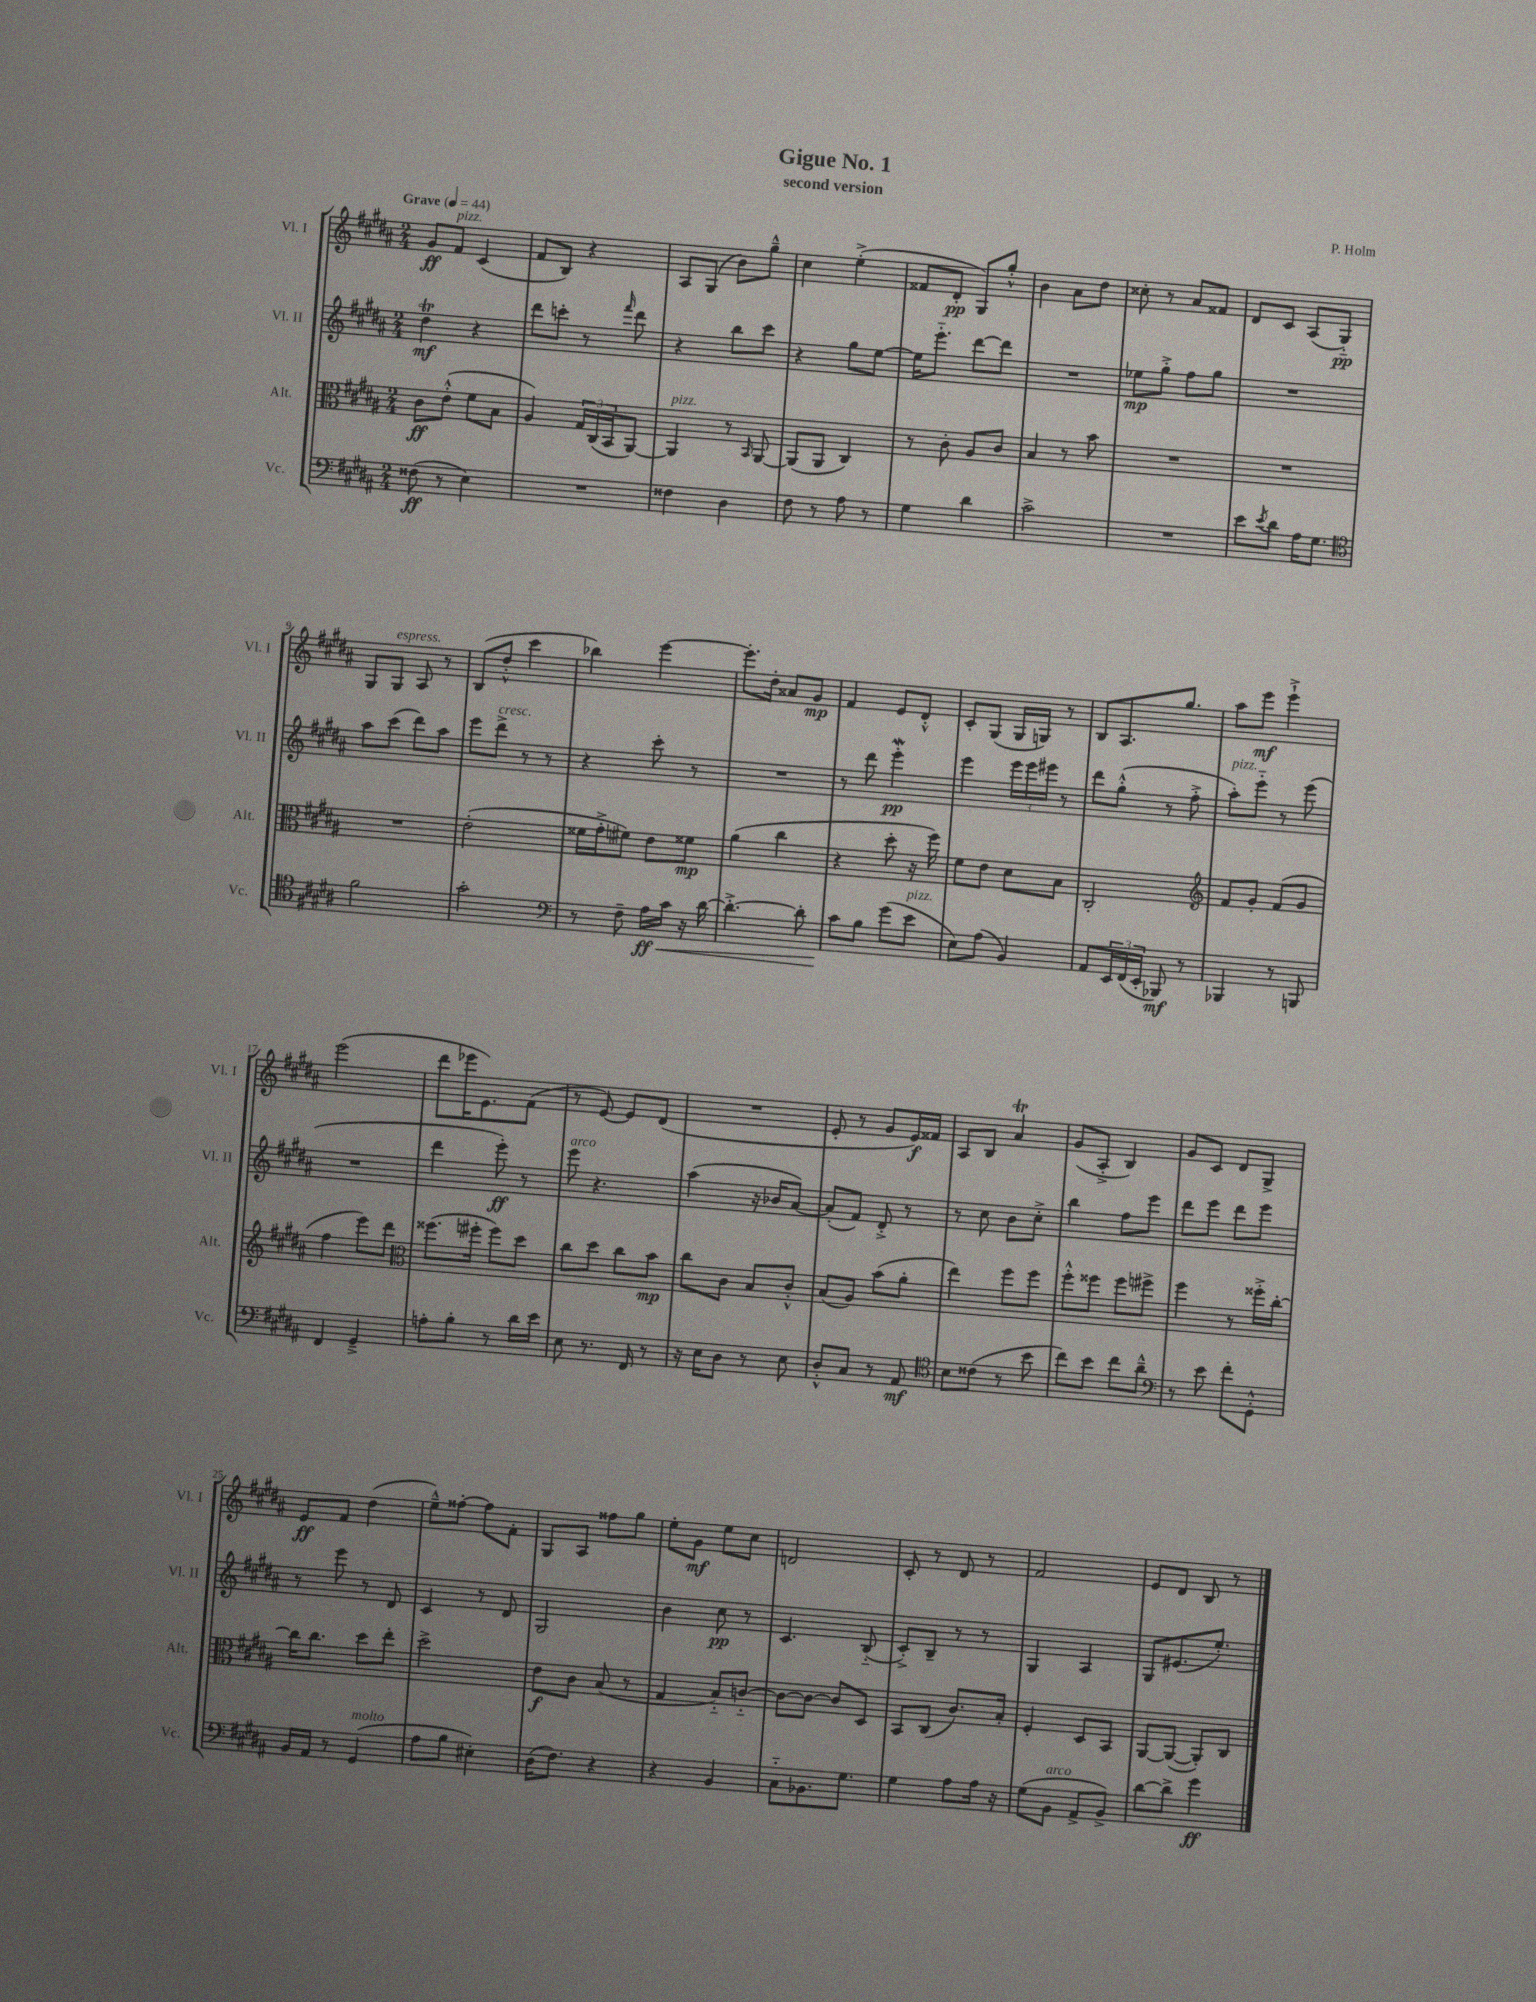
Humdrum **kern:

**kern	**dynam	**kern	**dynam	**kern	**dynam	**kern	**dynam
*part4	*part4	*part3	*part3	*part2	*part2	*part1	*part1
*staff4	*staff4	*staff3	*staff3	*staff2	*staff2	*staff1	*staff1
*I"Vc.	*	*I"Alt.	*	*I"Vl. II	*	*I"Vl. I	*
*I'Vc.	*	*I'Alt.	*	*I'Vl. II	*	*I'Vl. I	*
*clefF4	*	*clefC3	*	*clefG2	*	*clefG2	*
*k[f#c#g#d#a#]	*	*k[f#c#g#d#a#]	*	*k[f#c#g#d#a#]	*	*k[f#c#g#d#a#]	*
*M2/4	*	*M2/4	*	*M2/4	*	*M2/4	*
*MM44	*	*MM44	*	*MM44	*	*MM44	*
=1	=1	=1	=1	=1	=1	=1	=1
!	!	!	!	!	!	!LO:TX:a:B:t=Grave	!
(8F##X\	ff	8c#\L	ff	4dd#t\	mf	8g#/L	ff
!	!	!	!	!	!	!LO:TX:a:i:t=pizz.	!
8r	.	(8e'^^\J	.	.	.	8f#/J	.
4E\)	.	8f#\L	.	4r	.	(4c#/	.
.	.	8B\J	.	.	.	.	.
=2	=2	=2	=2	=2	=2	=2	=2
2r	.	4A#/)	.	8ddd#\L	.	8f#/L	.
.	.	.	.	8cccn'\J	.	8B/J)	.
.	.	24G#/LL	.	8r	.	4r	.
.	.	(24C#/	.	.	.	.	.
.	.	24BB/J	.	.	.	.	.
.	.	.	.	16qqfff#/	.	.	.
.	.	[8AA#/J)	.	8ddd#\	.	.	.
=3	=3	=3	=3	=3	=3	=3	=3
!	!	!LO:TX:a:i:t=pizz.	!	!	!	!	!
4F##X\	.	4AA#/]	.	4r	.	8A#/L	.
.	.	.	.	.	.	(8G#/J	.
4D#\	.	8r	.	8bb\L	.	8b\L)	.
.	.	16qqBB/	.	.	.	.	.
.	.	[8AA#/	.	8ccc#\J	.	8gg#~^^\J	.
=4	=4	=4	=4	=4	=4	=4	=4
8F#\	.	(8AA#/L]	.	4r	.	4cc#\	.
8r	.	8AA#/J	.	.	.	.	.
8A#\	.	4C#/)	.	8gg#\L	.	(4ee'^\	.
8r	.	.	.	[8ee\J	.	.	.
=5	=5	=5	=5	=5	=5	=5	=5
4G#\	.	8r	.	16ee\KL]	.	8f##X/L	.
.	.	.	.	8.eee\J	.	.	.
.	.	8c#'\	.	.	.	8d#'/J	pp
4d#\	.	8A#/L	.	[8ddd#\L	.	8G#/L)	.
.	.	8c#/J	.	8ddd#\J]	.	8gg#'^^/J	.
=6	=6	=6	=6	=6	=6	=6	=6
2c#^\	.	4B/	.	2r	.	4b\	.
.	.	8r	.	.	.	8a#\L	.
.	.	8b\	.	.	.	8dd#\J	.
=7	=7	=7	=7	=7	=7	=7	=7
2r	.	2r	.	8ee-X\L	mp	8cc##X'\	.
.	.	.	.	8gg#'^\J	.	8r	.
.	.	.	.	8ff#\L	.	8a#/L	.
.	.	.	.	8gg#\J	.	8f##X/J	.
=8	=8	=8	=8	=8	=8	=8	=8
8e\L	.	2r	.	2r	.	8d#/L	.
8qe/	.	.	.	.	.	.	.
8d#\J	.	.	.	.	.	8c#/J	.
16A#\KL	.	.	.	.	.	(8A#/L	.
8.G#\J	.	.	.	.	.	.	.
.	.	.	.	.	.	8G#/J)	pp
!!LO:LB:g=z
=9	=9	=9	=9	=9	=9	=9	=9
*clefC4	*	*	*	*	*	*	*
2f#\	.	2r	.	8aa#\L	.	8G#/L	.
!	!	!	!	!	!	!LO:TX:a:i:t=espress.	!
.	.	.	.	(8ccc#\J	.	8G#/J	.
.	.	.	.	8ddd#\L)	.	8A#/	.
.	.	.	.	8aa#\J	.	8r	.
=10	=10	=10	=10	=10	=10	=10	=10
2g#'\	.	(2e'\	.	8eee\L	.	(8B/L	.
!	!	!	!	!LO:TX:a:i:t=cresc.	!	!	!
.	.	.	.	8ddd#^\J	.	8dd#'^^/J	.
.	.	.	.	8r	.	4ccc#\	.
.	.	.	.	8r	.	.	.
=11	=11	=11	=11	=11	=11	=11	=11
*clefF4	*	*	*	*	*	*	*
8r	.	16f##X\LL	.	4r	.	4bb-X\)	.
.	.	16g#'^\J	.	.	.	.	.
8F#~\	.	8f#X\J)	.	.	.	.	.
!	!LO:HP:b	!	!	!	!	!	!
16A#\LL	< ff	8e\L	.	8ccc#'\	.	[4eee\	.
16c#\JJ	.	.	.	.	.	.	.
16r	.	8f##X\J	mp	8r	.	.	.
[16d#\	.	.	.	.	.	.	.
=12	=12	=12	=12	=12	=12	=12	=12
4.d#'^\_	.	(4a#\	.	2r	.	8.eee'\L]	.
.	.	.	.	.	.	16dd#'\Jk	.
.	.	4cc#\	.	.	.	8a##X/L	.
8d#'\]	.	.	.	.	.	8g#/J	mp
=13	=13	=13	=13	=13	=13	=13	=13
8c#\L	.	4r	.	8r	.	4f#/	.
8B\J	[	.	.	8ddd#\	.	.	.
(8g#\L	.	8dd#'\	.	4eeew'\	pp	8e/L	.
!LO:TX:a:i:t=pizz.	!	!	!	!	!	!	!
8e\J	.	16r	.	.	.	8d#'^^/J	.
.	.	16ff#\)	.	.	.	.	.
=14	=14	=14	=14	=14	=14	=14	=14
8E\L)	.	8f#\L	.	4eee\	.	8c#'/L	.
(8A#\J	.	8e\J	.	.	.	(8G#/J	.
4BB/)	.	8d#\L	.	24eee\LL	.	16G#/LL	.
.	.	.	.	24eee\	.	.	.
.	.	.	.	.	.	16Gn/JJ)	.
.	.	.	.	24eee#X\JJ	.	.	.
.	.	8B\J	.	8r	.	8r	.
=15	=15	=15	=15	=15	=15	=15	=15
8AA#/L	.	2C#'/	.	8ddd#\L	.	8B/L	.
24EE/L	.	.	.	(8gg#'^^\J	.	8.A#/	.
(24FF#/	.	.	.	.	.	.	.
24EE'/JJ	.	.	.	.	.	.	.
8BBB-X/)	mf	.	.	8r	.	.	.
.	.	.	.	.	.	8.gg#/J	.
8r	.	.	.	8ff#'^\	.	.	.
=16	=16	=16	=16	=16	=16	=16	=16
*	*	*clefG2	*	*	*	*	*
!	!	!	!	!LO:TX:a:i:t=pizz.	!	!	!
4BBB-X/	.	8f#/L	.	8aa#'\L)	.	8aa#\L	.
.	.	8g#'/J	.	8eee\J	.	8eee\J	mf
8r	.	(8f#/L	.	8r	.	4eee`^\	.
8BBBn/	.	8g#/J	.	(8eee\	.	.	.
!!LO:LB:g=z
=17	=17	=17	=17	=17	=17	=17	=17
4FF#/	.	4ff#\	.	2r	.	(2eee\	.
4GG#~^/	.	8eee\L)	.	.	.	.	.
.	.	8ddd#\J	.	.	.	.	.
=18	=18	=18	=18	=18	=18	=18	=18
*	*	*clefC3	*	*	*	*	*
8An'\L	.	(8.ff##X\L	.	4ddd#\	.	8ddd#\L	.
8B'\J	.	.	.	.	.	16eee-X\K	.
.	.	16ff#X'\Jk	.	.	.	8.e\)	.
8r	.	8ff#\L)	.	8eee'\)	ff	.	.
16d#\LL	.	8dd#\J	.	8r	.	(8f#\J	.
16e\JJ	.	.	.	.	.	.	.
=19	=19	=19	=19	=19	=19	=19	=19
!	!	!	!	!LO:TX:a:i:t=arco	!	!	!
8E\	.	8cc#\L	.	8eee\	.	8r	.
8.r	.	8dd#\J	.	4.r	.	[8e/)	.
.	.	8cc#\L	.	.	.	8e/L]	.
16FF#/	.	.	.	.	.	.	.
8r	.	8b\J	mp	.	.	(8d#/J	.
=20	=20	=20	=20	=20	=20	=20	=20
16r	.	8cc#\L	.	(4aa#\	.	2r	.
16E\KL	.	.	.	.	.	.	.
8D#\J	.	8c#\J	.	.	.	.	.
8r	.	8B/L	.	16r	.	.	.
.	.	.	.	16b-X/KL	.	.	.
8E\	.	8c#'^^/J	.	[8a#/J)	.	.	.
=21	=21	=21	=21	=21	=21	=21	=21
8D#'^^/L	.	(8B/L	.	(8a#'/L]	.	8e'/	.
8C#/J	.	8A#/J)	.	8f#/J)	.	8r	.
8r	.	(8b\L	.	8d#'^/	.	8g#/L	.
8AA#/	mf	8a#'\J	.	8r	.	16e/L)	f
.	.	.	.	.	.	16f##X/JJ	.
=22	=22	=22	=22	=22	=22	=22	=22
*clefC4	*	*	*	*	*	*	*
8B\L	.	4ee\)	.	8r	.	8A#/L	.
(8c##X\J	.	.	.	8cc#\	.	8B/J	.
8r	.	8ff#\L	.	8b\L	.	4a#t/	.
8b\	.	8ff#\J	.	8cc#'^\J	.	.	.
=23	=23	=23	=23	=23	=23	=23	=23
8cc#\L)	.	8ff#'^^\L	.	4bb\	.	(8g#/L	.
8b\J	.	8ff##X\J	.	.	.	8A#'^/J	.
8cc#\L	.	8ff##\L	.	8ff#\L	.	4B/)	.
8a#~^^\J	.	8ff#X^\J	.	8eee\J	.	.	.
=24	=24	=24	=24	=24	=24	=24	=24
*clefF4	*	*	*	*	*	*	*
8r	.	4ff#\	.	8ddd#\L	.	8g#/L	.
8e\	.	.	.	8eee\J	.	8c#/J	.
8f#'\L	.	8r	.	8ddd#\L	.	8d#/L	.
8GG#'^^\J	.	16ff##X'^\LL	.	8eee\J	.	8G#^/J	.
.	.	[16cc#'\JJ	.	.	.	.	.
!!LO:LB:g=z
=25	=25	=25	=25	=25	=25	=25	=25
16BB/LL	.	16cc#\KL]	.	8r	.	8e/L	ff
16AA#/JJ	.	8.cc#\J	.	.	.	.	.
8r	.	.	.	8eee\	.	8f#/J	.
!LO:TX:a:i:t=molto	!	!	!	!	!	!	!
(4GG#/	.	8dd#\L	.	8r	.	(4dd#\	.
.	.	8ee'\J	.	8d#/	.	.	.
=26	=26	=26	=26	=26	=26	=26	=26
8A#\L	.	2dd#^\	.	4c#/	.	8ee~^^\L)	.
8B\J	.	.	.	.	.	[8ff##X'\J	.
4E#X'\)	.	.	.	8r	.	8ff##\L]	.
.	.	.	.	8d#/	.	8f#'\J	.
=27	=27	=27	=27	=27	=27	=27	=27
(16D#\KL	.	8e\L	f	2G#/	.	8G#/L	.
8.F#\J)	.	.	.	.	.	.	.
.	.	8c#\J	.	.	.	8A#/J	.
4r	.	(8B/	.	.	.	8ff##X\L	.
.	.	8r	.	.	.	8gg#\J	.
=28	=28	=28	=28	=28	=28	=28	=28
4r	.	4G#/	.	4b\	.	8ee'\L	.
.	.	.	.	.	.	8g#\J	mf
4BB/	.	8B/L)	.	8cc#\	pp	8ee\L	.
.	.	[8cn/J	.	8r	.	8cc#\J	.
=29	=29	=29	=29	=29	=29	=29	=29
8C#\L	.	8c\L_	.	4.c#/	.	2dn/	.
8.BB-X\	.	8c\J_	.	.	.	.	.
.	.	8c/L]	.	.	.	.	.
8.G#\J	.	.	.	.	.	.	.
.	.	8D#/J	.	(8B/	.	.	.
=30	=30	=30	=30	=30	=30	=30	=30
4G#\	.	8BB/L	.	8c#'^/L)	.	8c#'/	.
.	.	(8C#/J	.	8B~/J	.	8r	.
8A#\L	.	8.c#/L)	.	8r	.	8d#/	.
16A#\Jk	.	.	.	8r	.	8r	.
16r	.	16B'/Jk	.	.	.	.	.
=31	=31	=31	=31	=31	=31	=31	=31
(8G#\L	.	4F#'/	.	4G#/	.	2f#/	.
!LO:TX:a:i:t=arco	!	!	!	!	!	!	!
8BB\J	.	.	.	.	.	.	.
8AA#^/L	.	8D#/L	.	4A#/	.	.	.
8BB^/J)	.	8BB/J	.	.	.	.	.
=32	=32	=32	=32	=32	=32	=32	=32
[8d#\L	.	[8AA#/L	.	8G#/L	.	8e/L	.
8d#^\J]	.	(8AA#/J_	.	(8.e#X/	.	8d#/J	.
4g#\	ff	8AA#'/L])	.	.	.	8B/	.
.	.	.	.	8.ee'/J)	.	.	.
.	.	8C#/J	.	.	.	8r	.
==	==	==	==	==	==	==	==
*-	*-	*-	*-	*-	*-	*-	*-
